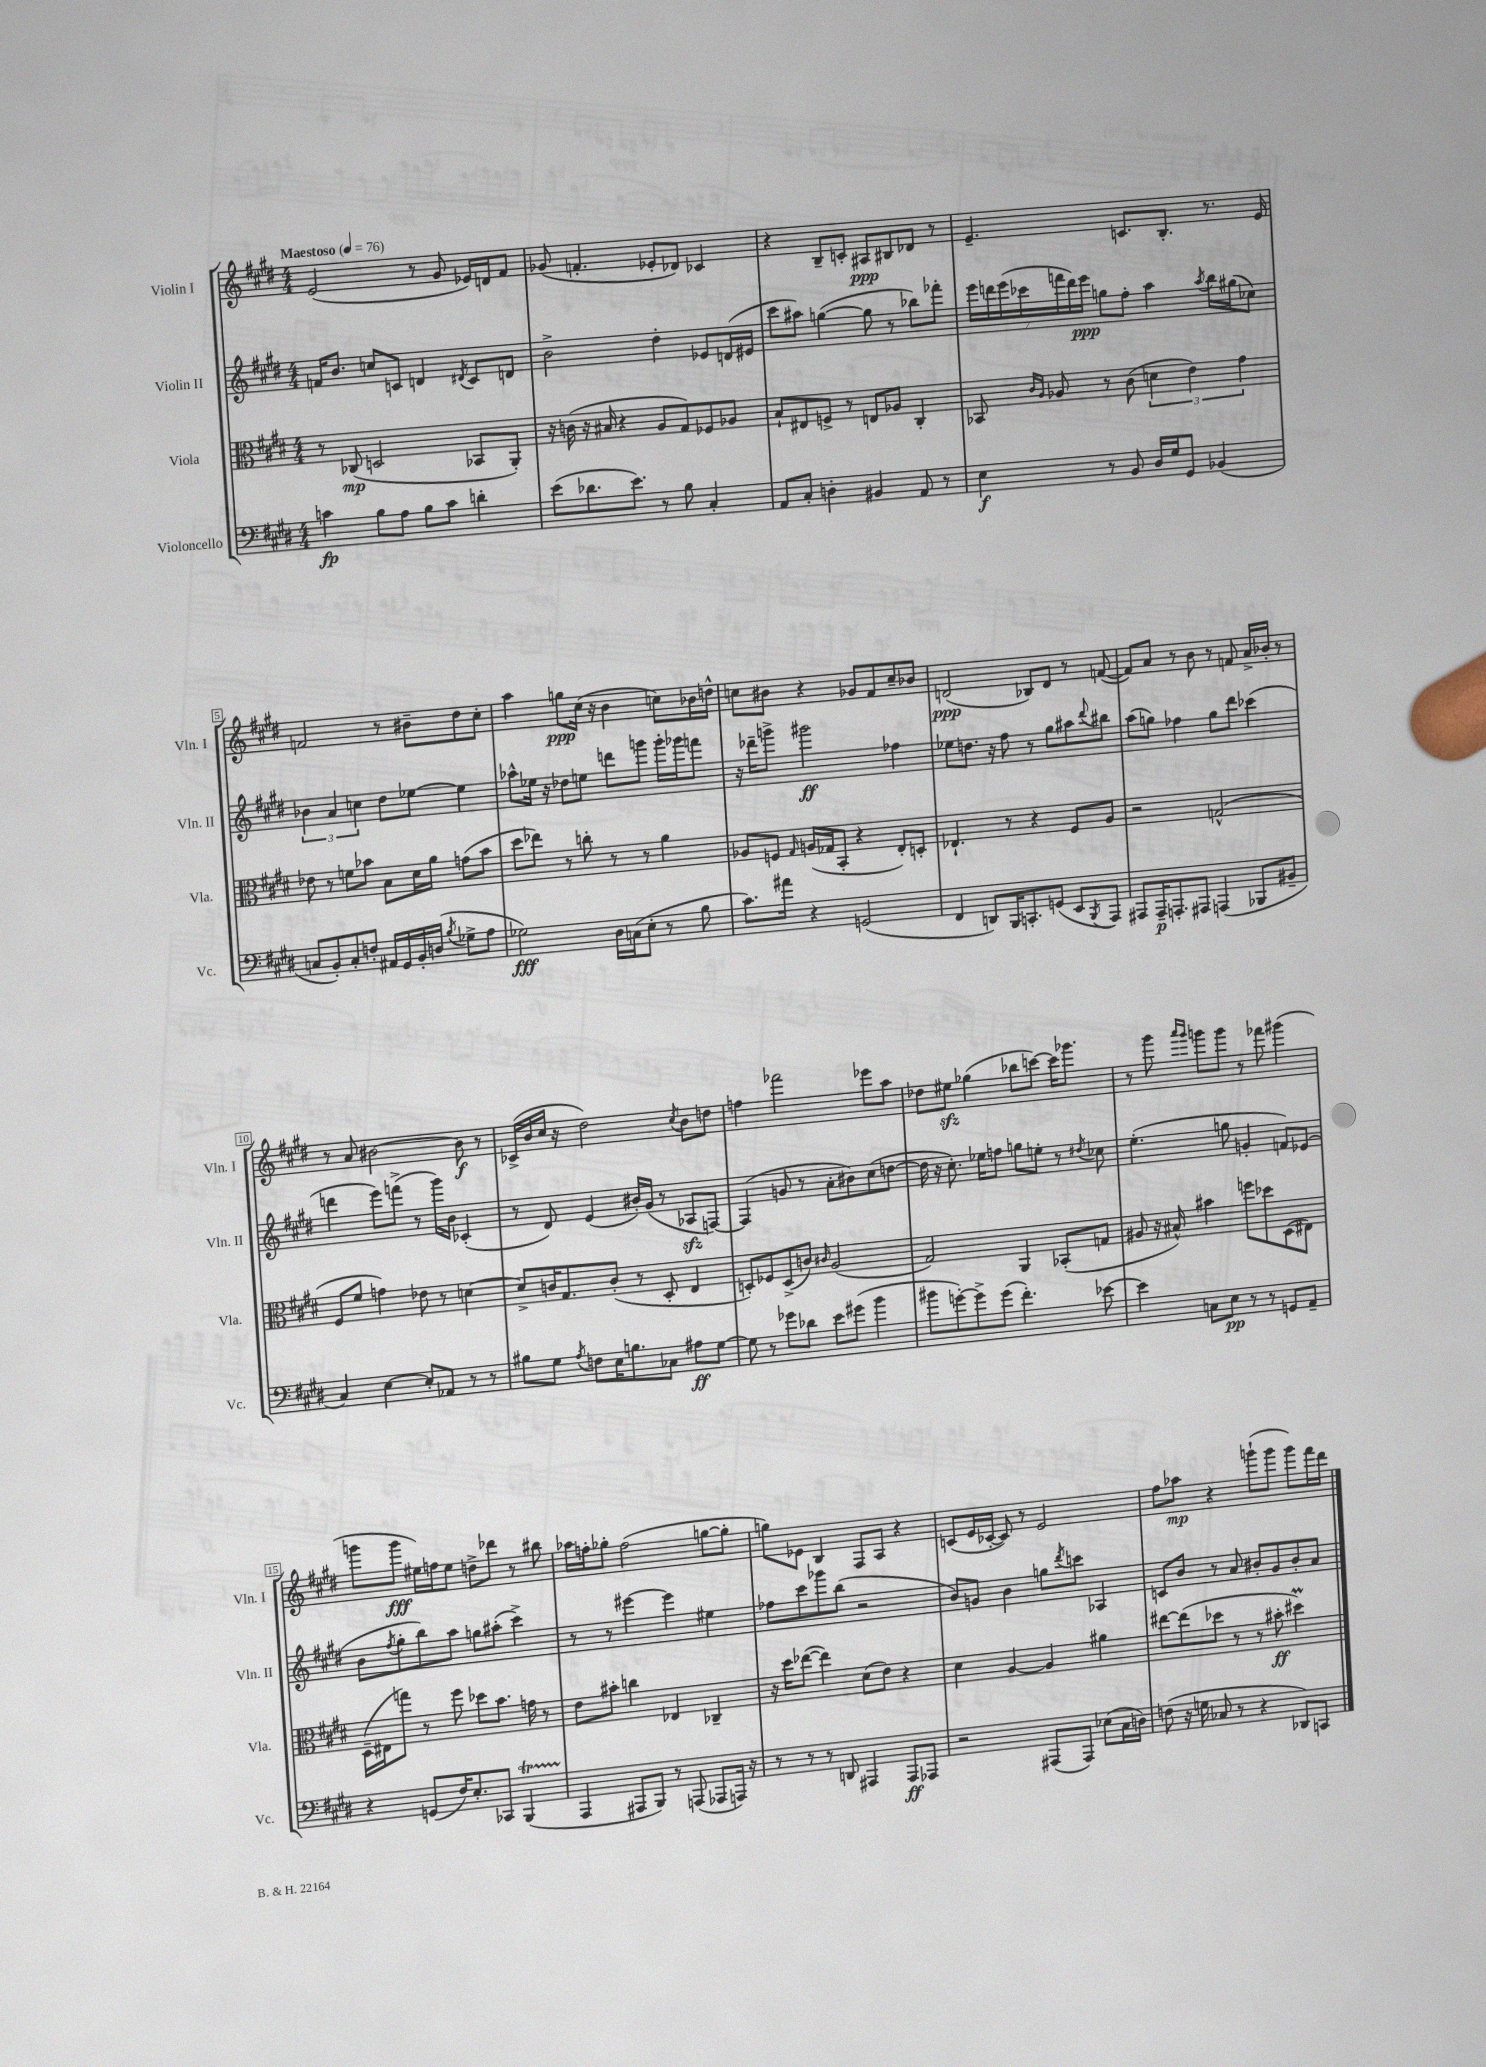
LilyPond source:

<<
\new StaffGroup <<
\new Staff = "s0" \with { instrumentName = "Violin I" shortInstrumentName = "Vln. I" } {
    \clef treble \key e \major \numericTimeSignature \time 4/4 \tempo "Maestoso" 4 = 76
    e'2( r8 gis'8 ees'16) d'16 fis'8 |
    ges'8( f'4.-. ees'8-. des'8) ces'4 |
    r4 b8-- c'8-. ais8\ppp bis8 des'8 r8 |
    e'4.-- c'8. b8.-. r8. e'16 |
    f'2 r8 bis'8-- dis''8 cis''8-. |
    a''4 g''8\ppp cis''16( r16 b'4 c''8) bes'16 d''16-^ |
    c''8 bis'8 r4 ges'8 fis'8 c''8-- bes'8 |
    d'2\ppp( bes8) d'8 r8 f'8~( |
    f'8) a'8 r8 b'8 r8 f'8 a'16-> bes'16-. r8 |
    r8 a'8 bis'2~ bis'8\f r8 |
    ces'16->( b'16 cis''16 r16 dis''2) \acciaccatura { cis''8 } b'8 d''8 |
    f''4 fes'''2 ees'''8 a''8 |
    des''8 eis''8\sfz ges''4( bes''8 c'''8~) c'''16 ges'''8. |
    r8 gis'''8 \grace { a'''16 gis'''16 } g'''8 g'''8 r8 fes'''8 gis'''4( |
    g'''8 g'''8\fff eis''16) f''16 eis''8 d''8-> des'''8 r8 bis''8 |
    aes''16 f''16-. ges''8-. f''2( g''8~ g''8-. |
    g''8) ees'8 b4 fis8 a8 r4 |
    c'8( e'16 ces'16~-. ces'8) r8 e'2 |
    fis''8 aes''8\mp r4 g'''8-!( g'''8 g'''8) fis'''16 dis'''16 \bar "|." |
}
\new Staff = "s1" \with { instrumentName = "Violin II" shortInstrumentName = "Vln. II" } {
    \clef treble \key e \major \numericTimeSignature \time 4/4
    f'16 b'8. c''8 c'8 d'4 \acciaccatura { dis'8 } c'8 d'8 |
    b'2-> dis''4-. ees'8 d'16( eis'16 |
    cis'''8 ais''8) g''4~( g''8 r8 bes''8) fes'''8-. |
    \tuplet 7/4 { e'''16 d'''16 e'''16( ces'''16 f'''16 d'''16) e'''16\ppp } g''8 fis''8-. a''4 \acciaccatura { a''8 } b''16 gis''16( ces''8) |
    \tuplet 3/2 { bes'4 a'4 c''4 } dis''8 ees''8~ ees''4 |
    aes''8-^ ees''16 r16 des''8 e''8 d'''8 g'''8 g'''16-. ges'''16 f'''8 |
    r16 des'''16-- g'''8-> gis'''2\ff fes''4 |
    ees''8 d''8. r16 fis''8 r8 gis''8 ais''8 \appoggiatura { dis'''8 } bis''8 |
    a''8( g''8) fes''4 g''8 dis'''8 ces'''4( |
    d'''4 e'''8) f'''8->( r8 gis'''16) b'16 ces'4-.( |
    r8 dis'8) e'4( bis'16-.) gis'16( r8 aes8\sfz f8~) |
    f4( g'8 r8 a'8-. bis'8) cis''8( d''8~ |
    d''16 r16 cis''8.-.) ees''16 f''8 g''8 e''8-. r8 \acciaccatura { dis''8 } ces''8 |
    e''4.-.( g''8 g'4-. f'8) ees'8( |
    b'8 \acciaccatura { fis''8 } gis''8-. b''8) a''8 g''8 ais''8-.( cis'''4->) |
    r8 r8 eis'''4~ eis'''4 eis''4 |
    fes''8 cis'''8 ges'''8 b''8( r2 |
    b'8) g'8 b'4 g''8 \acciaccatura { dis'''8 } c'''8 aes4 |
    c'8 b'8 r8 a'8 bis'8-. gis'8 bis'8-. a'8 \bar "|." |
}
\new Staff = "s2" \with { instrumentName = "Viola" shortInstrumentName = "Vla." } {
    \clef alto \key e \major \numericTimeSignature \time 4/4
    r8 ces8\mp( d2 bes,8 a,8-.) |
    r16 c'16( r16 bis16 r4 a8 gis8) fes8 aes8 |
    b8-! eis8 f8-> r8 e8 aes8 cis4-. |
    bes,8 \grace { cis'16 a16 } aes8 r8 cis'8( \tuplet 3/2 { d'4 e'4) gis'4 } |
    ees'8 r8 f'8 bes'8 b8 dis'16 a'16 g'8( bes'8 |
    dis''8 ees''8) r8 c''8-. r8 r8 a'4 |
    aes8 f8 \grace { gis16 } a16( ges16 b,8-. r4 e8-.) d8-. |
    ees4.-! r8 r4 fis8 a8 |
    r2 g2-^( |
    fis8 fis'8 g'4) ees'8 r8 d'4~ |
    d'8-> c'16 gis8. c'8-.( r8 dis8-. e4 |
    d8-.) fes8 d8->( c'8) \grace { cis'16 } a2( |
    gis2) a,4 bes,8-.( g8 |
    ais8 r16 bis16-^) bis'4 f''8 des''8 dis8( eis8) |
    dis16--( eis16 g''8) r8 fis''8 des''8 b'8. g'16 r8 |
    e'8 bis'8-. c''4 ees4 ces4-- |
    r16 dis''16 ees''8~( ees''4) dis'8( e'8) r4 |
    dis'4 a4~ a4 ais'4 |
    eis''8~ eis''8( des''8 r8 r8 bis'8-.\ff dis''4\prall) \bar "|." |
}
\new Staff = "s3" \with { instrumentName = "Violoncello" shortInstrumentName = "Vc." } {
    \clef bass \key e \major \numericTimeSignature \time 4/4
    c'4\fp b8 a8 b8 c'8 d'4-. |
    e'8( des'8. e'8.) r8 b8 cis4-. |
    a,8 cis8-. d4-. bis,4 a,8 r8 |
    e4\f r8 b,8 dis16 gis16 gis,8 bes,4( |
    c8 b,8-.) c8-. f8-. ais,16 gis,16 b,16-. d16( \acciaccatura { b8 } ges8-> a8 |
    ges2\fff) dis16 c16( e8-. r8 b8 |
    cis'8.) ais'16 r4 g,2( |
    fis,4 d,8) b,,16 c,8.-. g,8( e,8 \acciaccatura { b,,8 } a,,8) |
    ais,,8 ais,,16--\p a,,8.-. ais,,8 a,,4( bes,,8 bis,8-- |
    cis4) e4~ e8-. aes,8 r8 r8 |
    bis8 gis8 \acciaccatura { a8 } f8 e16 b8. ces8 ais8\ff gis8~ |
    gis8 r8 ges'8 des'8 e'8 gis'8( b'4 |
    bis'8 g'8~-.) g'8-> g'8( fis'4.-.) ees'8~ |
    ees'4 c8 e8\pp r8 r8 g,8 a,8-- |
    r4 g,8( fis16) e8.-. ces,8 b,,4\startTrillSpan( |
    a,,4\stopTrillSpan ais,,8 b,,8) r8 a,,8( aes,,8 a,,16) r16 |
    r8 r8 r8 d,8 ais,,4 ais,,8\ff aes,,8 |
    r2 ais,,8( ais,,8) ees8( cis16 d16) |
    f8( r16 g16 ces8 r8 r4 des,8) c,8 \bar "|." |
}
>>
>>
\layout { \context { \Score \override BarNumber.stencil = #(make-stencil-boxer 0.1 0.3 ly:text-interface::print) } }
